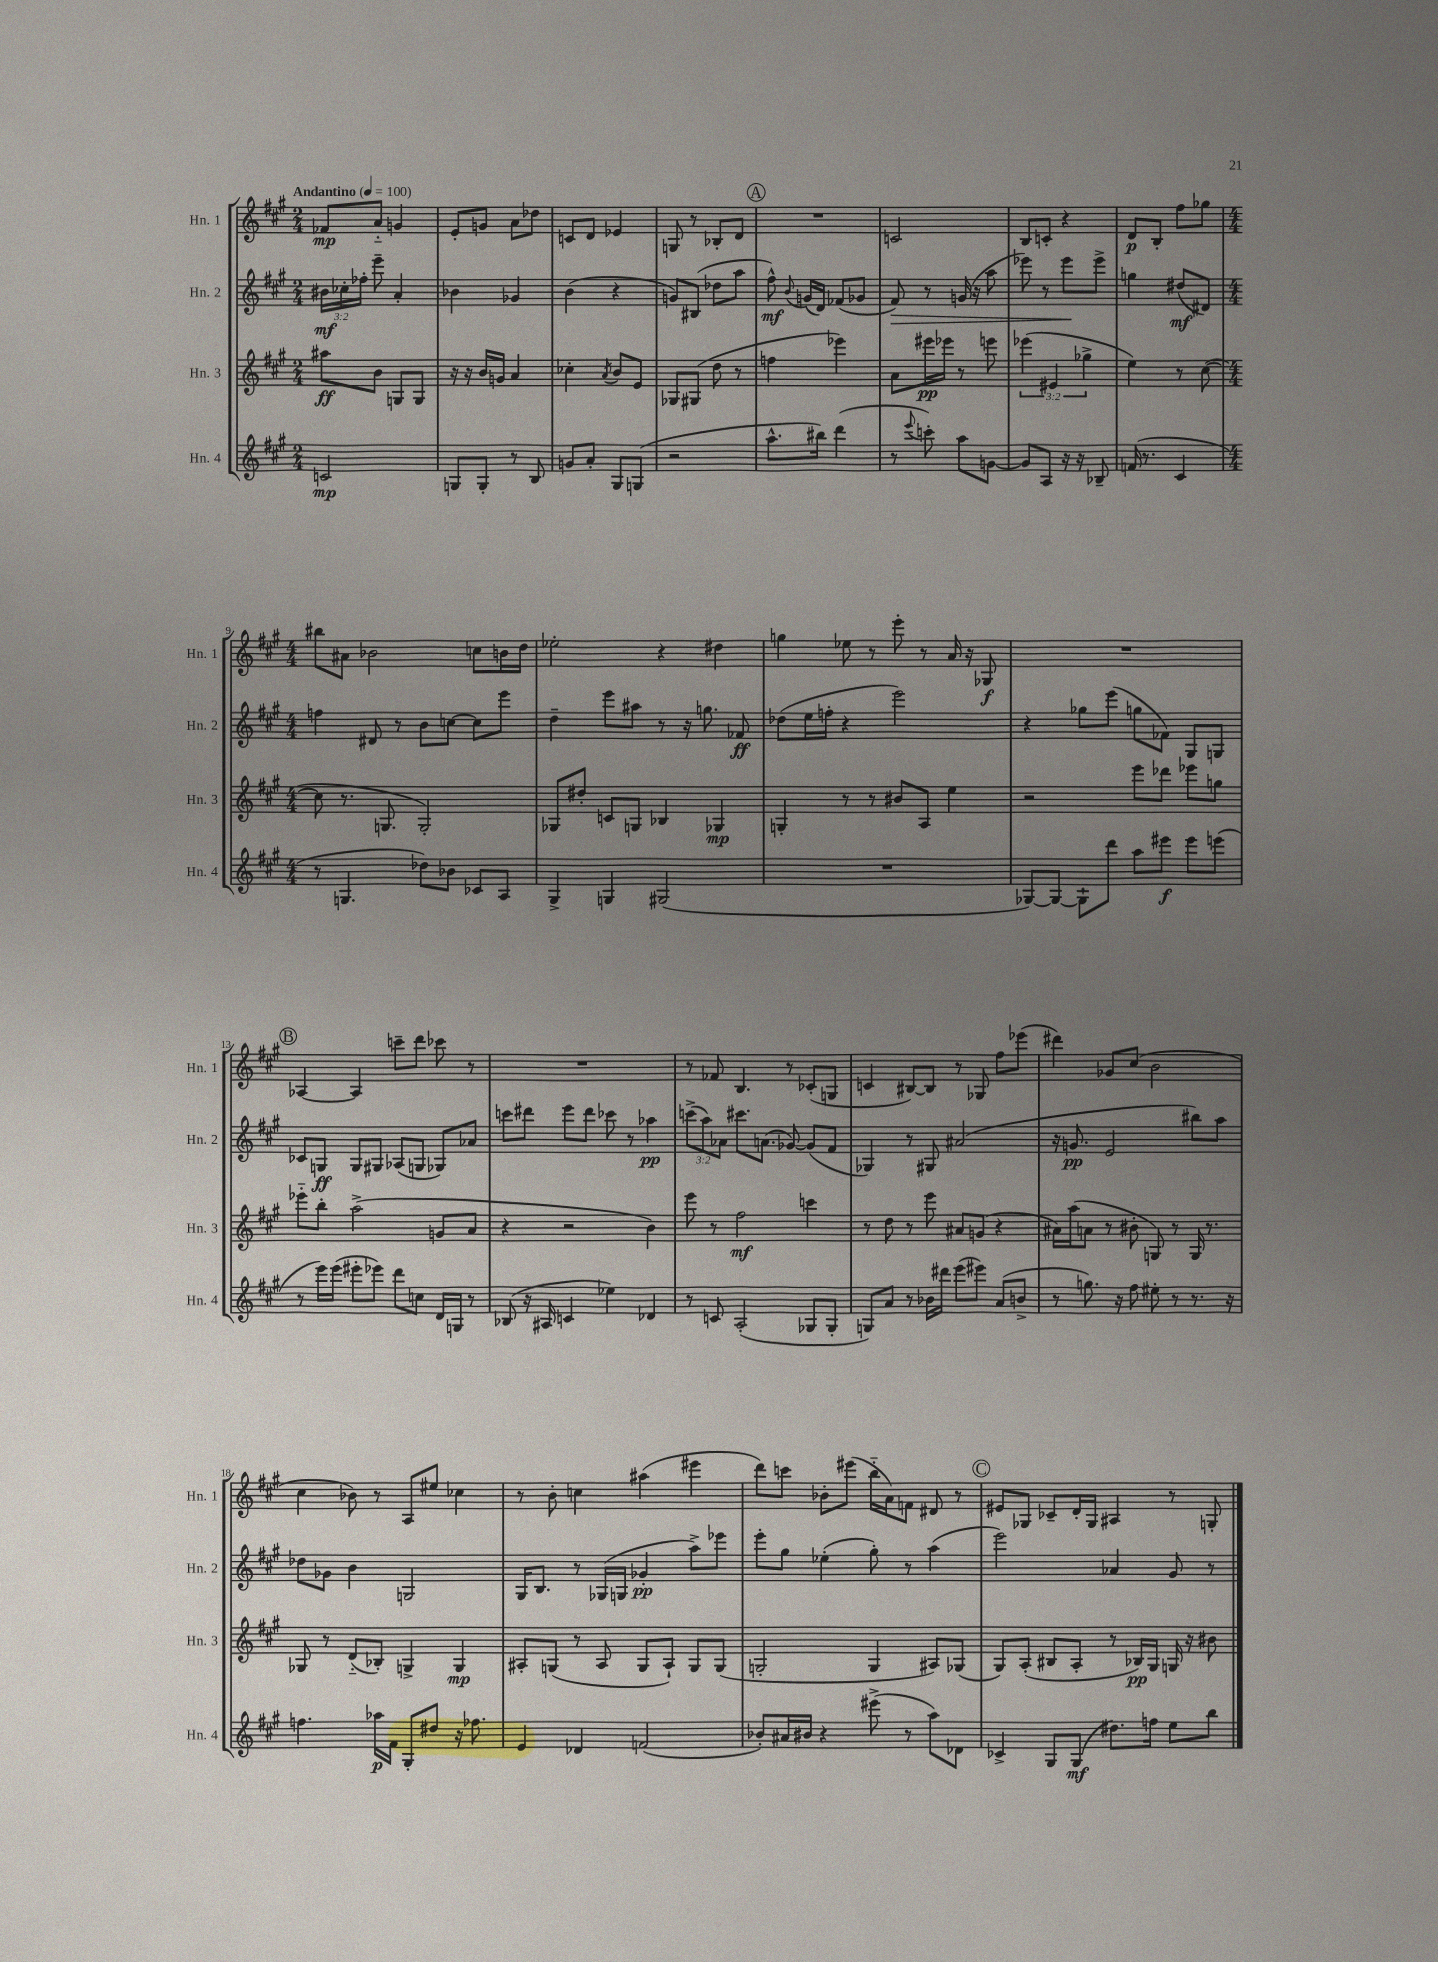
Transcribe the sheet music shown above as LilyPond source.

<<
\new StaffGroup <<
\new Staff = "s0" \with { instrumentName = "Hn. 1" shortInstrumentName = "Hn. 1" } {
    \clef treble \key a \major \numericTimeSignature \time 2/4 \tempo "Andantino" 4 = 100
    \autoBeamOff fes'8[\mp a'8]-_ g'4 |
    e'8[-. g'8] a'8[ des''8] |
    c'8[ d'8] ees'4 |
    g8 r8 bes8[-. d'8] |
    \mark \markup { \circle "A" } R2 |
    c'2 |
    b8[ c'8]-. r4 |
    d'8[\p b8]-. fis''8[ ges''8] |
    \numericTimeSignature \time 4/4 bis''8[ ais'8] bes'2 c''8[ b'16 d''16] |
    ees''2-. r4 dis''4 |
    g''4 ees''8 r8 e'''8-. r8 a'16 r16 ges8\f |
    R1 |
    \mark \markup { \circle "B" } aes4~ aes4 c'''8[-- d'''8] ces'''8 r8 |
    R1 |
    r8 fes'8 b4. r8 ces'8[-.( g8] |
    c'4 bis8[~) bis8] r8 ges8 fis''8[ ees'''8]( |
    dis'''4) ges'8[ cis''8]( b'2 |
    cis''4 bes'8) r8 a8[ eis''8] ces''4 |
    r8 b'8-. c''4 ais''4( eis'''4 |
    d'''8[) c'''8] bes'8[-. eis'''8]( b''16[-_ a'16) f'8] dis'8 r8 |
    \mark \markup { \circle "C" } eis'8[ ges8] ces'8[-- d'16-. ges16] ais4 r8 g8-. \bar "|." |
}
\new Staff = "s1" \with { instrumentName = "Hn. 2" shortInstrumentName = "Hn. 2" } {
    \clef treble \key a \major \numericTimeSignature \time 2/4 \override Staff.TupletNumber.text = #tuplet-number::calc-fraction-text
    \autoBeamOff \tuplet 3/2 { bis'16[\mf ces''16-. fes''16]-. } e'''8-- a'4-. |
    bes'4 ges'4 |
    b'4( r4 |
    g'8[) bis8]( des''8[ a''8] |
    \mark \markup { \circle "A" } fis''8-^\mf) \appoggiatura { b'8 } g'16[( d'16]) fes'8[( ges'8] |
    fis'8\>) r8 g'16( r16 a''8 |
    ees'''8) r8 ees'''8[\! ees'''8]-> |
    g''4 dis''8[\mf( dis'8]) |
    \numericTimeSignature \time 4/4 f''4 dis'8 r8 b'8[ c''8]~ c''8[ e'''8] |
    d''4-- e'''8[ ais''8] r8 r16 g''8. fes'8\ff |
    des''8[( e''16 f''16]-. r4 e'''2) |
    r4 ges''8[ e'''8]( g''8[ fes'8]) gis8[ g8] |
    \mark \markup { \circle "B" } ces'8[ g8]\ff g8[ gis8] aes8[( g8] ges8[) aes'8] |
    c'''8[ dis'''8] e'''8[ dis'''8] ces'''8 r8 aes''4\pp |
    \tuplet 3/2 { c'''8[->( a''8) aes'8] } cis'''8.[ a'8.]( ges'8~) ges'8[( fis'8] |
    ges4) r8 gis8 ais'2( |
    r16 g'8.\pp e'2 bis''8[) a''8] |
    des''8[ ges'8] b'4 g2 |
    gis16[ b8.] r8 ges16[( g16] ges'4-.\pp a''8[->) ees'''8] |
    e'''8[-. gis''8] ees''4-.( gis''8-.) r8 a''4( |
    \mark \markup { \circle "C" } e'''2) aes'4 gis'8 r8 \bar "|." |
}
\new Staff = "s2" \with { instrumentName = "Hn. 3" shortInstrumentName = "Hn. 3" } {
    \clef treble \key a \major \numericTimeSignature \time 2/4 \override Staff.TupletNumber.text = #tuplet-number::calc-fraction-text
    \autoBeamOff ais''8[\ff b'8] g8[ g8] |
    r16 r16 b'16[ g'16] a'4 |
    ces''4-. \acciaccatura { a'8 } b'8[ e'8] |
    ges8[ gis8]( d''8 r8 |
    \mark \markup { \circle "A" } f''4 ees'''4) |
    a'8[ eis'''16\pp ees'''16] r8 e'''8 |
    \tuplet 3/2 { ees'''4( eis'4 ges''4-> } |
    e''4) r8 cis''8~( |
    \numericTimeSignature \time 4/4 cis''8 r8. g8. g2-.) |
    ges8[ dis''8]-. c'8[ g8] bes4 ges4\mp |
    g4-. r8 r8 bis'8[ a8] e''4 |
    r2 e'''8[ des'''8] ees'''8[ g''8] |
    \mark \markup { \circle "B" } ees'''8[-_ b''8]-. a''2->( g'8[ a'8] |
    r4 r2 b'4) |
    e'''8 r8 fis''2\mf c'''4 |
    r8 d''8 r8 e'''8 ais'8[ g'8]( r4 |
    ais'16[) a''16( a'8] r8 bis'8-. g8) r8 g16 r8. |
    ges8 r8 d'8[-_( bes8]-.) g4-> g4\mp |
    ais8[-. g8]( r8 ais8 g8[ ais8]-!) g8[ g8]( |
    g2-. g4 ais8[) ges8]( |
    \mark \markup { \circle "C" } gis8[) a8]-.( bis8[ a8]-. r8 bes16[\pp) gis16] g16 r16 bis'8 \bar "|." |
}
\new Staff = "s3" \with { instrumentName = "Hn. 4" shortInstrumentName = "Hn. 4" } {
    \clef treble \key a \major \numericTimeSignature \time 2/4
    \autoBeamOff c'2\mp |
    g8[ g8]-. r8 b8 |
    g'8[ a'8]-. gis8[ g8]( |
    r2 |
    \mark \markup { \circle "A" } a''8.[-^ bis''16]) d'''4( |
    r8 \appoggiatura { e'''8 } c'''8-.) a''8[ g'8]~ |
    g'8[ a8] r16 r16 bes8-- |
    f'16( r8. cis'4 |
    \numericTimeSignature \time 4/4 r8 g4. des''8[) bes'8] ces'8[ a8] |
    gis4-> g4 gis2( |
    R1 |
    ges8[~) ges8]~ ges8[-! d'''8] a''8[ eis'''8]\f eis'''8[ e'''8]( |
    \mark \markup { \circle "B" } r8 e'''16[) e'''16]( eis'''8[-. ees'''8]) d'''8[ c''8] d'16[ g16] r8 |
    bes8( r16 ais16 c'4 ees''4) des'4 |
    r8 c'8 a2-.( ges8[ ges8]-. |
    g8[) a'8] r8 bes'16[ dis'''16] e'''8[( eis'''8]) a'8[( b'8]-> |
    r8 g''8.) r16 fis''8 eis''8-. r8 r8. r16 |
    f''4. aes''16[\p fis'16] gis8[-. dis''8] r16 fes''8. |
    e'4 des'4 f'2( |
    bes'8[-.) ais'16 bis'16] r4 eis'''8->( r8 a''8[) des'8] |
    \mark \markup { \circle "C" } ces'4-> gis8[ gis8]\mf( dis''8.[) f''16] e''8[ b''8] \bar "|." |
}
>>
>>
